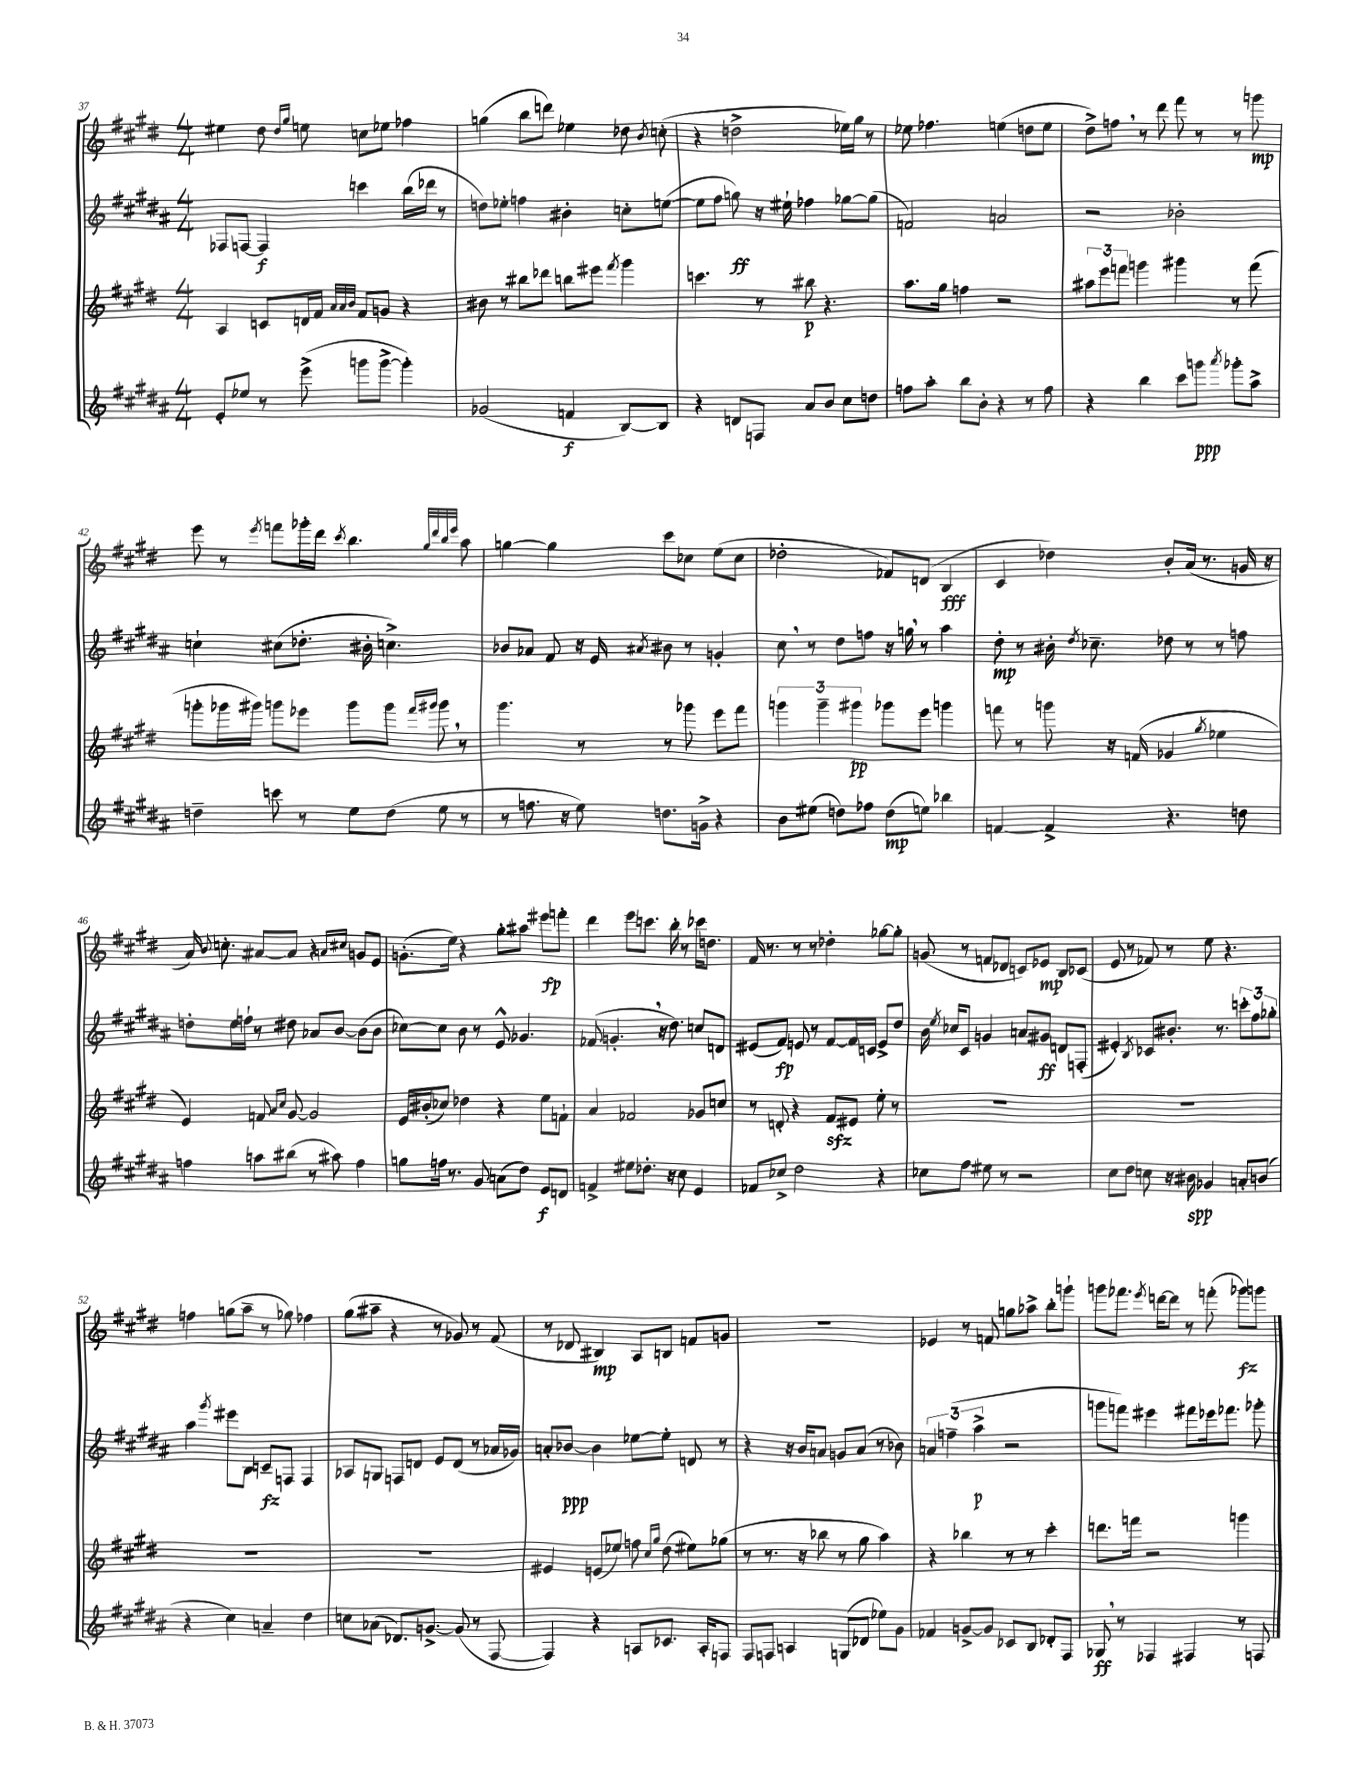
<<
\new StaffGroup <<
\new Staff = "s0" {
    \clef treble \key e \major \numericTimeSignature \time 4/4
    \autoBeamOff eis''4 dis''8 \grace { dis''16[ gis''16] } e''8 c''8[ ees''8] fes''4 |
    g''4( b''8[ d'''8]) ees''4 des''8 \acciaccatura { b'8 } c''8-.( |
    r4 d''2-> ees''16[) gis''16] r8 |
    ees''8 fes''4. e''4( d''8[ e''8] |
    dis''8[->) f''8] \breathe r8 dis'''8 fis'''8 r8 r8 g'''8\mp |
    e'''8 r8 \acciaccatura { e'''8 } f'''8[ ges'''16-. dis'''16] \acciaccatura { cis'''8 } b''4. \grace { gis''32[ dis'''32 b''32 e'''32] } a''8 |
    g''4~ g''4 cis'''8[ ces''8] e''8[( ces''8] |
    des''2-. fes'8[) d'8]( b4\fff |
    cis'4 des''4) b'8[-. a'16]( r8. g'16 r16 |
    a'16) \appoggiatura { b'8 } c''8.-. ais'8[~ ais'8] r4 \grace { a'16[ cis''16] } g'8[ e'8] |
    g'8.[-.( e''16]) r4 gis''8[-. ais''8] eis'''8[\fp f'''8]-. |
    dis'''4 e'''8[ c'''8.] b''16-. r8 ces'''16[ d''8.] |
    fis'16 r8. r8 r8 des''4-. ges''8[~ ges''8]-. |
    g'8( r8 f'8[ des'8] c'8[) ees'8]\mp b8[ ces'8]( |
    e'8 r8 fes'8) r8 e''8 r4. |
    f''4 g''8[( a''8]-- r8 ges''8) fes''4 |
    gis''8[( ais''8]-- r4 r8 ges'8) r8 fis'8( |
    r8 des'8 bis4\mp) a8[ b8] f'8[ g'8] |
    R1 |
    ees'4 r8 f'8 g''8[ aes''8]-> b''8[-. g'''8]-! |
    g'''8[ fes'''8.] \acciaccatura { e'''8 } d'''16[~ d'''8] r8 f'''8-.( ges'''8[\fz) g'''8] \bar "|." |
}
\new Staff = "s1" {
    \clef treble \key b \major \numericTimeSignature \time 4/4
    \autoBeamOff fes8[ f8]~ f4\f c'''4 b''16[( des'''16] r8 |
    d''8[) ees''8]-. f''4 bis'4-. c''8[-. e''8]~( |
    e''8[ fis''8] g''8\ff) r16 eis''16-! fes''4 ges''8[~ ges''8]( |
    f'2) a'2 |
    r2 bes'2-. |
    c''4-! cis''8[( des''8.]-. bis'16-. c''4.->) |
    bes'8[ aes'8] fis'8 r16 e'16 \acciaccatura { ais'8 } bis'8 r8 g'4-. |
    cis''8 \breathe r8 dis''8[ f''8] r16 g''16 \breathe r8 ais''4 |
    dis''8-.\mp r8 bis'16-. \acciaccatura { dis''8 } ces''8.-- des''8 r8 r8 f''8 |
    d''8[-. e''16 f''16]-! r8 dis''8 aes'8[ b'8]~ b'8[( b'8] |
    ces''8[~) ces''8] b'8 r8 e'8-^ ges'4. |
    fes'8( g'4.-. \breathe r16 dis''8.) c''8[ d'8] |
    eis'8[( fis'8]\fp) e'8 r8 fis'8[~ fis'16 c'16] e'8[-> dis''8] |
    b'16 \acciaccatura { e''8 } ces''16[ cis'8] g'4 a'8[ gis'8]\ff d'8[ f8]-.( |
    eis'4-.) \acciaccatura { b8 } ces'8[ bis'8.]-. r8. \tuplet 3/2 { c'''8[-. fis''8 ges''8]-. } |
    ais''4 \acciaccatura { gis'''8 } eis'''8[ b8] c'8[--\fz f8] f4 |
    aes8[ g8] f8[ d'8] e'8[ d'8]( r8 aes'16[ ges'16]) |
    a'8[-. bes'8]~\ppp bes'4 ees''8[~ ees''8]-. d'8 r8 |
    r4 r16 b'16[ a'8] g'8[ a'8]( r8 bes'8) |
    \tuplet 3/2 { a'4 f''4--( ais''4->\p } r2 |
    g'''8[ f'''8]) eis'''4 fis'''8[ ees'''16 fes'''8.] ges'''8-. \bar "|." |
}
\new Staff = "s2" {
    \clef treble \key e \major \numericTimeSignature \time 4/4
    \autoBeamOff a4 c'8[ d'16 fis'16] \grace { a'32[ a'32 b'32] } fis'8[ g'8] r4 |
    bis'8 r8 bis''8[ des'''8] b''8[ eis'''8] \acciaccatura { fis'''8 } gis'''4 |
    c'''4. r8 bis''8\p r4. |
    a''8.[ gis''16] f''4 r2 |
    \tuplet 3/2 { ais''8[ e'''8 f'''8] } g'''4 gis'''4 r8 f'''8( |
    g'''8[-. ges'''16 gis'''16]) g'''8[ ees'''8] g'''8[ g'''8] \grace { fis'''16[ gis'''16] } gis'''8 \breathe r8 |
    gis'''4. r8 r8 ges'''8 e'''8[ fis'''8] |
    \tuplet 3/2 { g'''4 g'''4-- gis'''4\pp } ges'''8[ e'''8] g'''4 |
    f'''8 r8 g'''8 r16 f'16( ges'4 \acciaccatura { gis''8 } ees''4 |
    e'4) f'8 \grace { a'16[ cis''16] } gis'8~ gis'2 |
    e'16[ bis'16-.( ces''8]) des''4 r4 e''8[ f'8]-! |
    a'4 fes'2 ges'8[ c''8] |
    r8 d'8-. r4 fis'8[\sfz eis'8] e''8-. r8 |
    R1 |
    R1 |
    R1 |
    R1 |
    eis'4 e'8[( ees''8]) f''8 \grace { cis''16[ gis''16] } dis''8( eis''8[) ges''8]( |
    r8 r8. r16 bes''8 r8 gis''8 a''4) |
    r4 bes''4 r8 r8 cis'''4-. |
    d'''8.[ f'''16] r2 g'''4 \bar "|." |
}
\new Staff = "s3" {
    \clef treble \key b \major \numericTimeSignature \time 4/4
    \autoBeamOff e'8[-. ees''8] r8 e'''8->( g'''8[ g'''8]~-> g'''4-.) |
    ges'2( f'4\f b8[~) b8] |
    r4 d'8[ f8] ais'8[ b'8] cis''8[ d''8] |
    f''8[ ais''8]-. b''8[ b'8]-. r4 r8 f''8 |
    r4 b''4 cis'''8[ g'''8]\ppp \acciaccatura { ais'''8 } ges'''8[-. ais''8]-> |
    d''4-- c'''8 r8 e''8[ d''8]( e''8 r8 |
    r8 f''8. r16 e''8) d''8.[ g'16]-> r4 |
    b'8[ eis''8]( d''8[) fes''8] d''8[\mp( e''8]) bes''4 |
    f'4~ f'4-> r4. d''8 |
    f''4 a''8[ bis''8]( r8 ais''8) f''4 |
    g''8[ f''16] r8. gis'8 a'8[( dis''8]) e'8[\f d'8] |
    f'4-> eis''8[ des''8.]-. r16 cis''8 e'4 |
    fes'8[ ces''8]-> dis''2 r4 |
    ces''8[ fis''8] eis''8 r8 r2 |
    cis''8[ dis''8] c''8 r16 bis'16\spp ges'4 a'8[-. b'8]( |
    r4 cis''4) a'4-- dis''4 |
    c''8[ aes'8]( des'8.[) g'8.]~-> g'8( r8 fis8~ |
    fis4) r4 a8[ ces'8.] a16[-. f8] |
    fis8[ f8] a4 g8[( des'8] ees''8[) gis'8] |
    fes'4 g'8[~-> g'8] ces'8[ b8] des'8[-. fis8] |
    ges8\ff \breathe r8 fes4 fis4 r8 f8 \bar "|." |
}
>>
>>
\layout { \context { \Score currentBarNumber = #37 } }
